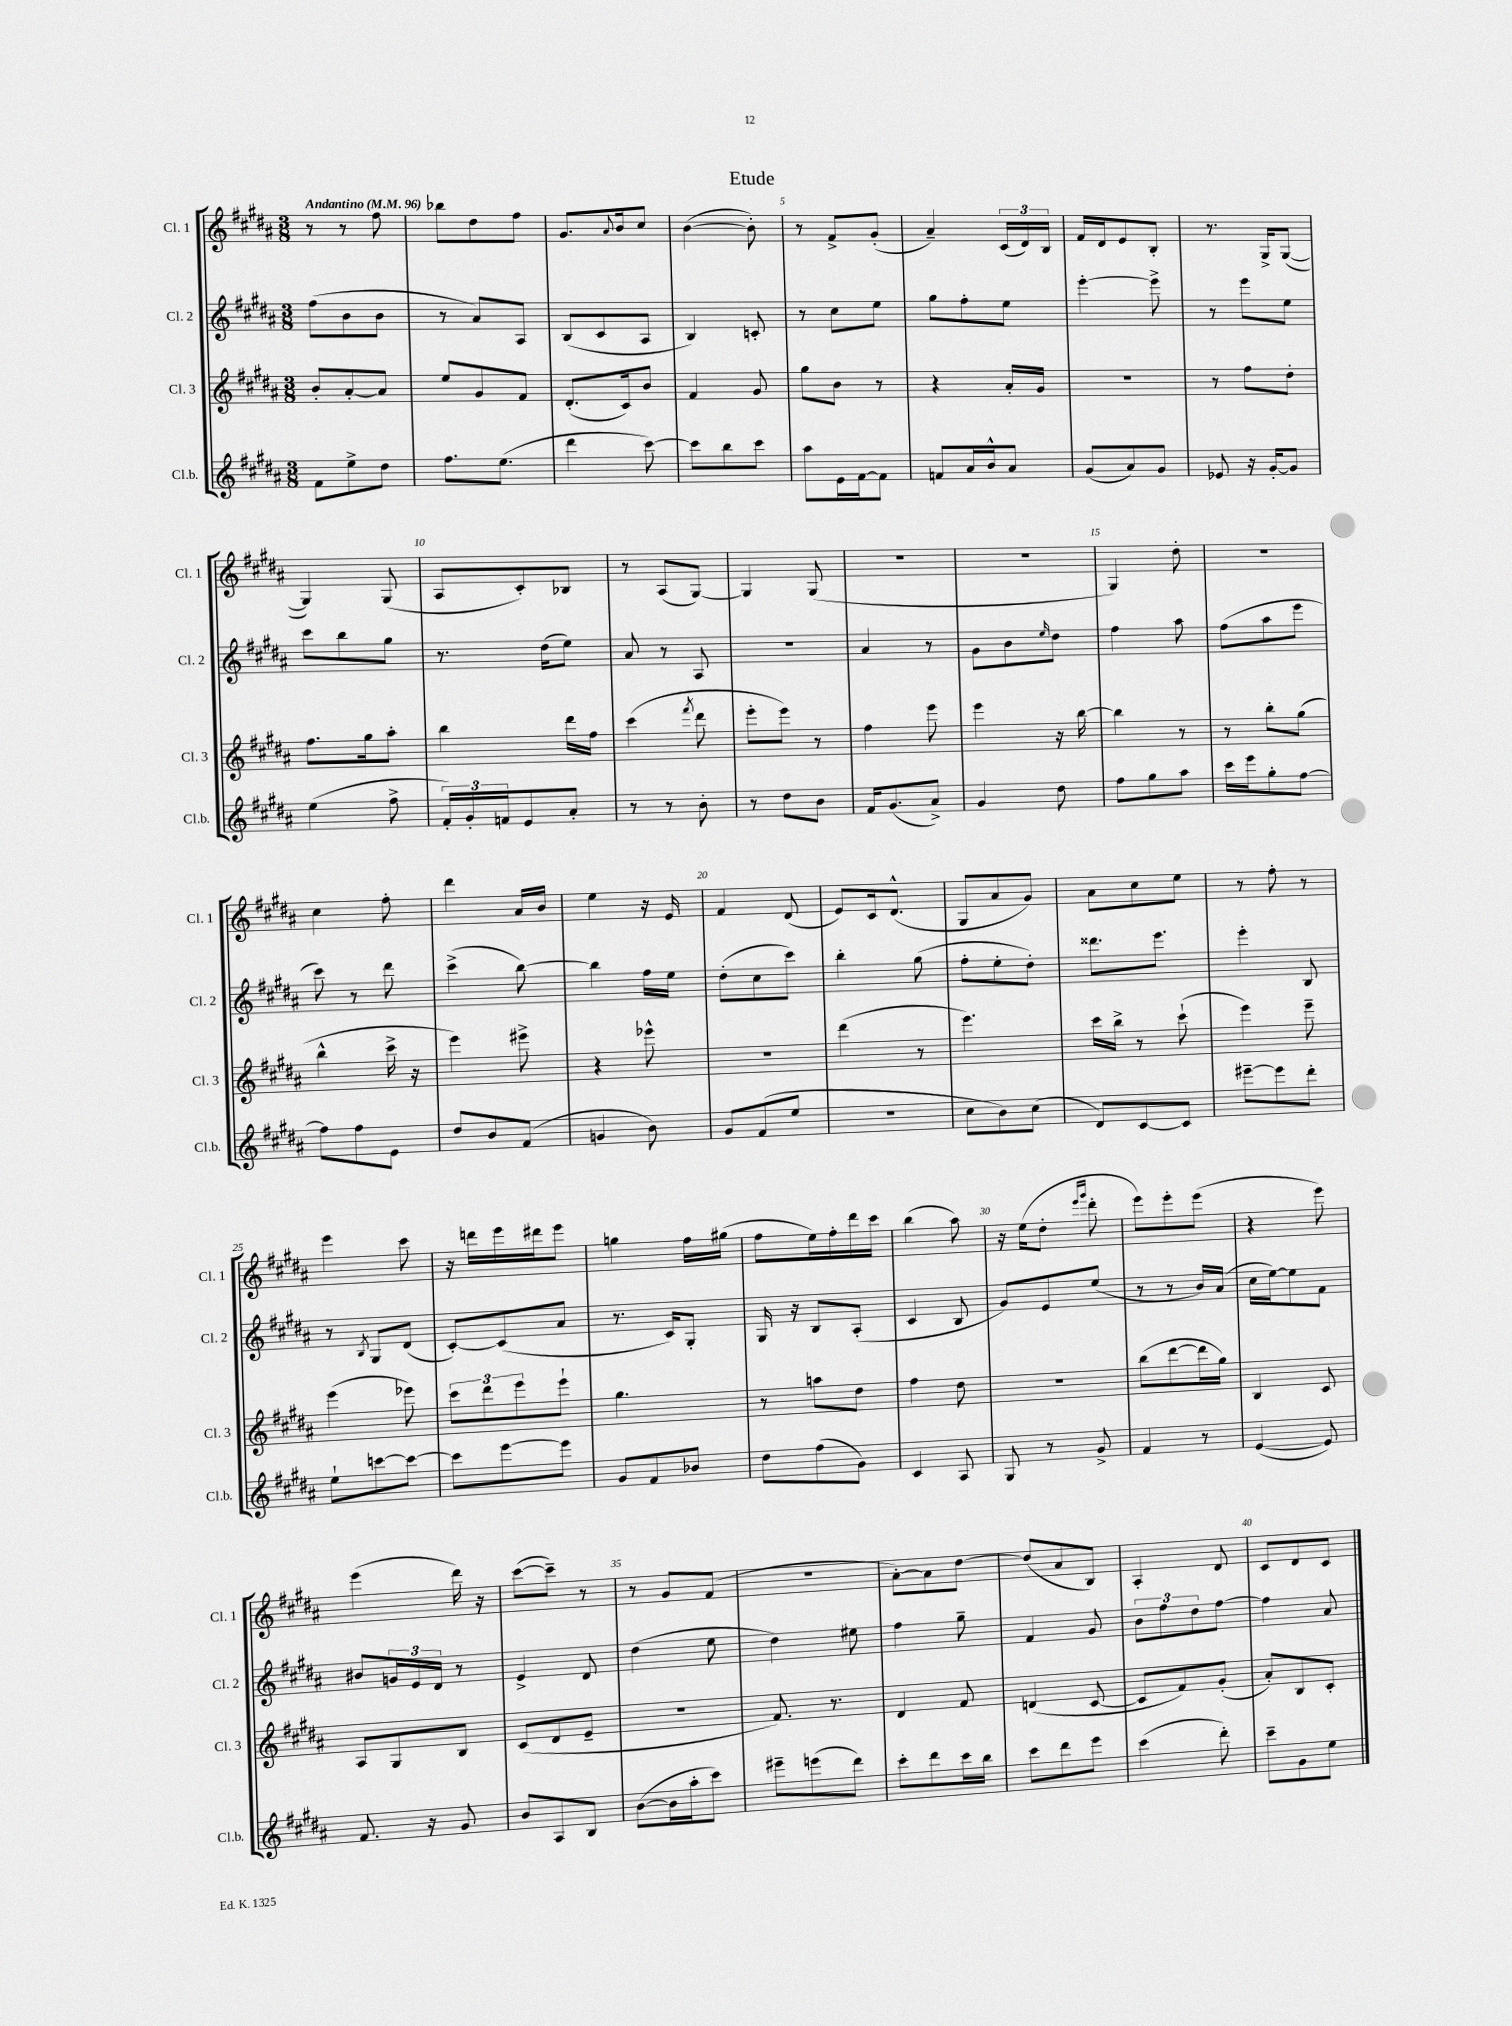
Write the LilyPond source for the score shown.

\header { title = "Etude" }
<<
\new StaffGroup <<
\new Staff = "s0" \with { instrumentName = "Cl. 1" shortInstrumentName = "Cl. 1" } {
    \clef treble \key b \major \numericTimeSignature \time 3/8 \tempo "Andantino" 4 = 96
    r8 r8 fis''8 |
    bes''8 dis''8 fis''8 |
    gis'8. \appoggiatura { ais'8 } b'16 cis''8 |
    b'4~( b'8-.) |
    r8 fis'8-> gis'8-.( |
    ais'4--) \tuplet 3/2 { cis'16( dis'16) b16 } |
    fis'16 dis'16 e'8 b8-. |
    r8. gis16-> gis8~( |
    gis4) gis8( |
    ais8 cis'8-.) bes8 |
    r8 ais8( gis8~) |
    gis4 gis8( |
    R4. |
    R4. |
    gis4) dis''8-. |
    R4. |
    cis''4 fis''8-. |
    dis'''4 ais'16 b'16 |
    e''4 r16 e'16 |
    fis'4 dis'8( |
    e'8) cis'16 dis'8.-^( |
    gis8 ais'8 gis'8) |
    ais'8 cis''8 e''8 |
    r8 fis''8-. r8 |
    e'''4 cis'''8 |
    r16 d'''16 e'''16 dis'''16 e'''8 |
    g''4 fis''16 gis''16( |
    fis''8 e''16) fis''16-. dis'''16 cis'''16 |
    b''4( ais''8) |
    r16 e''16( dis''8-. \grace { e'''16 gis'''16 } dis'''8-. |
    e'''8) e'''8-. e'''8( |
    r4 e'''8) |
    e'''4( dis'''16) r16 |
    cis'''8~( cis'''8--) r8 |
    r8 gis'8 fis'8( |
    R4. |
    ais'8~-.) ais'8 dis''8~ |
    dis''8( ais'8 b8) |
    ais4-. dis'8 |
    cis'8 dis'8 cis'8 \bar "|." |
}
\new Staff = "s1" \with { instrumentName = "Cl. 2" shortInstrumentName = "Cl. 2" } {
    \clef treble \key b \major \numericTimeSignature \time 3/8
    fis''8( b'8 b'8 |
    r8 ais'8) ais8 |
    b8( cis'8 ais8 |
    b4) c'8-. |
    r8 cis''8 e''8 |
    gis''8 fis''8-. e''8 |
    e'''4~-. e'''8-> |
    r8 e'''8 e''8 |
    cis'''8 b''8 gis''8 |
    r8. dis''16( e''8) |
    ais'8 r8 ais8 |
    R4. |
    ais'4 r8 |
    gis'8 b'8 \grace { e''16 } dis''8 |
    fis''4 ais''8 |
    fis''8( ais''8 e'''8 |
    cis'''8) r8 dis'''8 |
    cis'''4->( b''8~) |
    b''4 fis''16 e''16 |
    dis''8-.( cis''8 cis'''8) |
    b''4-. gis''8( |
    fis''8-. e''8-. dis''8-.) |
    disis'''8. e'''8. |
    e'''4-. b8 |
    r8 \acciaccatura { b8 } gis8 dis'8( |
    cis'8~-.) cis'8( ais'8 |
    r8. cis'16) gis8-. |
    gis16 r16 b8 ais8-.( |
    cis'4 b8 |
    gis'8) e'8 e''8( |
    r8 r8 b'16) ais'16( |
    cis''16 e''16~) e''8 fis'8 |
    bis'8 \tuplet 3/2 { g'16 e'16 dis'16 } r8 |
    e'4-> dis'8 |
    dis''4( e''8 |
    dis''4) eis''8 |
    fis''4 gis''8-- |
    fis'4 gis'8 |
    \tuplet 3/2 { b'8 fis''8 dis''8 } fis''8~ |
    fis''4 ais'8 \bar "|." |
}
\new Staff = "s2" \with { instrumentName = "Cl. 3" shortInstrumentName = "Cl. 3" } {
    \clef treble \key b \major \numericTimeSignature \time 3/8
    b'8-. ais'8~-. ais'8 |
    e''8 gis'8 fis'8 |
    dis'8.-.( cis'16) b'8 |
    fis'4 gis'8 |
    gis''8 b'8 r8 |
    r4 ais'16-. gis'16 |
    R4. |
    r8 fis''8 dis''8-. |
    fis''8. gis''16 ais''8-. |
    b''4 dis'''16 fis''16 |
    cis'''4( \acciaccatura { fis'''8 } dis'''8 |
    e'''8-. e'''8) r8 |
    fis''4 e'''8 |
    e'''4 r16 b''16~ |
    b''4 r8 |
    r8 b''8-. gis''8( |
    b''4-^ cis'''16-> r16 |
    e'''4) eis'''8-> |
    r4 ees'''8-^ |
    R4. |
    dis'''4( r8 |
    e'''4.) |
    cis'''16 b''16-> r8 cis'''8-!( |
    e'''4) e'''8-- |
    e'''4( ees'''8) |
    \tuplet 3/2 { cis'''8 dis'''8 e'''8 } e'''8-! |
    gis''4. |
    r8 a''8 dis''8 |
    fis''4 dis''8 |
    R4. |
    b''8( dis'''8~ dis'''16 gis''16) |
    b4 cis'8 |
    ais8 gis8 b8 |
    cis'8( dis'8 e'8-- |
    R4. |
    fis'8.) r8. |
    dis'4 fis'8 |
    d'4( cis'8~ |
    cis'8 fis'8) gis'8-.( |
    ais'8-.) b8 cis'8-. \bar "|." |
}
\new Staff = "s3" \with { instrumentName = "Cl.b." shortInstrumentName = "Cl.b." } {
    \clef treble \key b \major \numericTimeSignature \time 3/8
    fis'8 e''8-> dis''8 |
    fis''8. e''8.( |
    dis'''4 cis'''8~) |
    cis'''8 b''8 cis'''8 |
    ais''8 e'16 fis'16~ fis'8 |
    f'8 ais'16 b'16-^ ais'8 |
    gis'8( ais'8) gis'8 |
    ees'8 r16 gis'16~-. gis'8 |
    e''4( fis''8-> |
    \tuplet 3/2 { fis'16-.) gis'16-. f'16 } e'8 ais'8-. |
    r8 r8 b'8-. |
    r8 dis''8 b'8 |
    fis'16 gis'8.( ais'8->) |
    gis'4 dis''8 |
    fis''8 gis''8 ais''8 |
    cis'''16 e'''16 gis''8-. fis''8~ |
    fis''8 fis''8 e'8 |
    dis''8 b'8 fis'8( |
    g'4 b'8) |
    gis'8 fis'8( e''8 |
    R4. |
    cis''8 b'8) cis''8( |
    dis'8) cis'8~ cis'8 |
    eis'''8~-- eis'''8 dis'''8-. |
    e''8-! c'''8~ c'''8~ |
    c'''8 e'''8~ e'''8 |
    gis'8 fis'8 bes'8 |
    dis''8 fis''8( gis'8) |
    cis'4 ais8 |
    gis8 r8 gis'8-> |
    fis'4 r8 |
    e'4~( e'8) |
    fis'8. r16 gis'8 |
    b'8 ais8 b8 |
    b'8~( b'16 ais''16-. cis'''8) |
    eis'''8-- e'''8( dis'''8) |
    cis'''8-. dis'''8 cis'''16 b''16 |
    cis'''8 dis'''8 e'''8 |
    cis'''4( dis'''8-.) |
    cis'''8-- gis'8 e''8 \bar "|." |
}
>>
>>
\layout { \context { \Score \override BarNumber.break-visibility = ##(#f #t #t) barNumberVisibility = #(every-nth-bar-number-visible 5) } }
